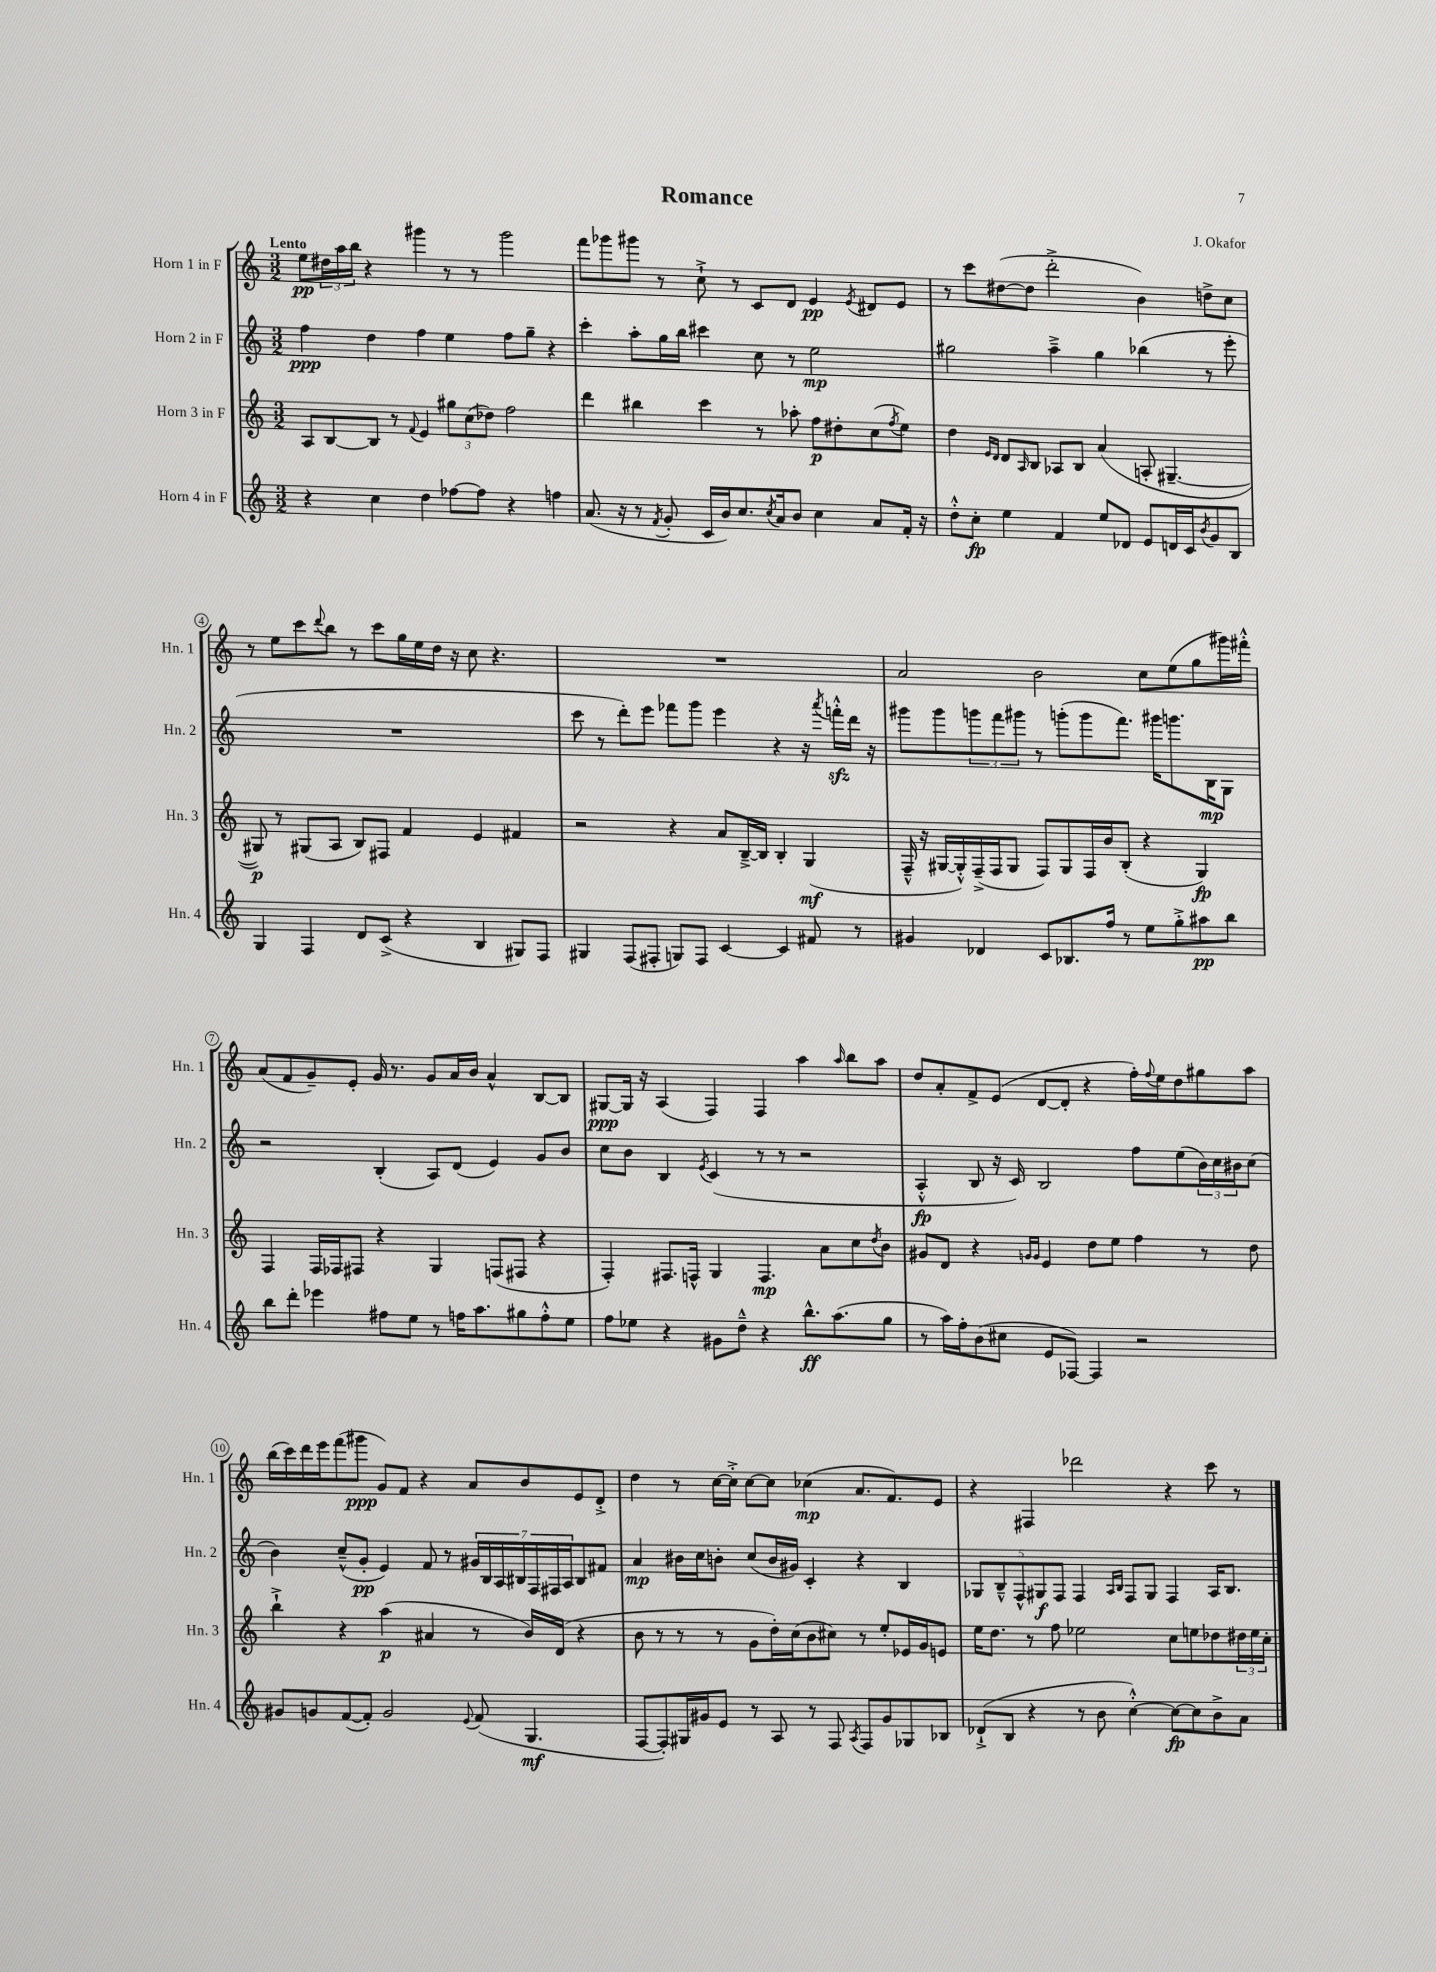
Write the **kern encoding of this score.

**kern	**dynam	**kern	**dynam	**kern	**dynam	**kern	**dynam
*part4	*part4	*part3	*part3	*part2	*part2	*part1	*part1
*staff4	*staff4	*staff3	*staff3	*staff2	*staff2	*staff1	*staff1
*I"Horn 4 in F	*	*I"Horn 3 in F	*	*I"Horn 2 in F	*	*I"Horn 1 in F	*
*I'Hn. 4	*	*I'Hn. 3	*	*I'Hn. 2	*	*I'Hn. 1	*
*clefG2	*	*clefG2	*	*clefG2	*	*clefG2	*
*k[]	*	*k[]	*	*k[]	*	*k[]	*
*M3/2	*	*M3/2	*	*M3/2	*	*M3/2	*
=1	=1	=1	=1	=1	=1	=1	=1
!	!	!	!	!	!	!LO:TX:a:B:t=Lento	!
4r	.	8A/L	.	4ff\	ppp	8ee\L	pp
.	.	[8B/	.	.	.	24dd#X\L	.
.	.	.	.	.	.	24aa\	.
.	.	.	.	.	.	24bb\JJ	.
4cc\	.	8B/J]	.	4dd\	.	4r	.
.	.	8r	.	.	.	.	.
.	.	8qqf/	.	.	.	.	.
4dd\	.	4e/	.	4ff\	.	4ggg#X\	.
[8ff-X\L	.	12gg#X\L	.	4ee\	.	8r	.
.	.	(12cc\	.	.	.	.	.
8ff-\J]	.	.	.	.	.	8r	.
.	.	12dd-X\J)	.	.	.	.	.
4r	.	2ff\	.	8ff\L	.	2ggg#\	.
.	.	.	.	8gg~\J	.	.	.
4ffn\	.	.	.	4r	.	.	.
=2	=2	=2	=2	=2	=2	=2	=2
(8.a/	.	4ddd\	.	4ccc'\	.	8fff\L	.
.	.	.	.	.	.	8ggg-X\	.
16r	.	.	.	.	.	.	.
8r	.	4bb#X\	.	8aa'\L	.	8ggg#X\J	.
8qf/	.	.	.	.	.	.	.
8g'/	.	.	.	16gg\L	.	8r	.
.	.	.	.	16bb\JJ	.	.	.
16c/LL	.	4ccc\	.	4ccc#X\	.	8cc`^\	.
16b/J)	.	.	.	.	.	.	.
8.cc/	.	.	.	.	.	8r	.
.	.	8r	.	8cc\	.	8c/L	.
8qcc/	.	.	.	.	.	.	.
16a/k	.	.	.	.	.	.	.
8b/J	.	8aa-X'\	.	8r	.	8d/J	.
4cc\	.	8ff\L	p	2ee\	mp	4e/	pp
.	.	8dd#X'\	.	.	.	.	.
.	.	.	.	.	.	8qe/	.
8a/L	.	(8cc\	.	.	.	8d#X/L	.
.	.	8qff/	.	.	.	.	.
16f'/Jk	.	8ee\J)	.	.	.	8e/J	.
16r	.	.	.	.	.	.	.
=3	=3	=3	=3	=3	=3	=3	=3
8dd'^^\L	.	4dd\	.	2gg#X\	.	8r	.
8cc'\J	fp	.	.	.	.	8ccc\L	.
.	.	16qqe/LL	.	.	.	.	.
.	.	16qqd/JJ	.	.	.	.	.
4ee\	.	8d/L	.	.	.	([8dd#X\	.
.	.	16qqA/	.	.	.	.	.
.	.	8B/J	.	.	.	8dd#\J]	.
4f/	.	8A-X/L	.	4aa~^\	.	2ddd'^\	.
.	.	8B/J	.	.	.	.	.
8ee/L	.	(4a/	.	4gg#\	.	.	.
8d-X/J	.	.	.	.	.	.	.
8e/L	.	8An'/	.	(4bb-X\	.	4b\)	.
16dn/L	.	[4.G#X~/	.	.	.	.	.
16c/J	.	.	.	.	.	.	.
8qb/	.	.	.	.	.	.	.
8g/	.	.	.	8r	.	8ddn^\L	.
8B/J	.	.	.	8eee'\	.	8cc\J	.
!!LO:LB:g=z
=4	=4	=4	=4	=4	=4	=4	=4
4G/	.	8G#X/])	p	1.r	.	8r	.
.	.	8r	.	.	.	8ee\L	.
4F/	.	(8G#X/L	.	.	.	8ccc\	.
.	.	.	.	.	.	8qqddd/	.
.	.	8A/J	.	.	.	8bb\J	.
8d/L	.	8B/L)	.	.	.	8r	.
(8c^/J	.	8F#X/J	.	.	.	8ccc\L	.
4r	.	4f/	.	.	.	16gg\L	.
.	.	.	.	.	.	16ee\	.
.	.	.	.	.	.	16dd\JJ	.
.	.	.	.	.	.	16r	.
4B/	.	4e/	.	.	.	8cc\	.
.	.	.	.	.	.	4.r	.
8G#X/L)	.	4f#X/	.	.	.	.	.
8F/J	.	.	.	.	.	.	.
=5	=5	=5	=5	=5	=5	=5	=5
4G#X/	.	2r	.	8ccc\	.	1.r	.
.	.	.	.	8r	.	.	.
(8F/L	.	.	.	8ddd'\L)	.	.	.
8F#X'/J	.	.	.	8eee\J	.	.	.
8Gn/L)	.	4r	.	8fff-X\L	.	.	.
8F#/J	.	.	.	8ggg\J	.	.	.
[4c/	.	8a/L	.	4eee\	.	.	.
.	.	[16B~^/L	.	.	.	.	.
.	.	16B/JJ]	.	.	.	.	.
4c/]	.	4B'/	.	4r	.	.	.
8f#X/	.	(4G/	mf	16r	.	.	.
.	.	.	.	8qaaa/	.	.	.
.	.	.	.	16fffnzz'^^\LL	.	.	.
8r	.	.	.	16ddd\JJ	.	.	.
.	.	.	.	16r	.	.	.
=6	=6	=6	=6	=6	=6	=6	=6
4g#X/	.	16F~^^/	.	8ggg#X\L	.	2a/	.
.	.	16r	.	.	.	.	.
.	.	[16G#X/LL	.	8ggg#\	.	.	.
.	.	16G#'^^/])	.	.	.	.	.
4d-X/	.	(16F~^/	.	12gggn\	.	.	.
.	.	16F/J	.	.	.	.	.
.	.	.	.	12fff\	.	.	.
.	.	8G#/J	.	.	.	.	.
.	.	.	.	12ggg#X\J	.	.	.
8c/L	.	8F/L)	.	8r	.	2b\	.
8.B-X/	.	8G#/	.	(8gggn'\L	.	.	.
.	.	16F/L	.	8ggg\	.	.	.
16ff/Jk	.	16b/J	.	.	.	.	.
8r	.	(8B'/J	.	8.fff\J)	.	.	.
8ee\L	.	4r	.	.	.	8cc\L	.
.	.	.	.	16ggg#X\KL	.	.	.
8gg'^\	.	.	.	8.gggn\	.	(8ee\	.
8aa#X\	pp	4G#/)	fp	.	.	8gg\	.
.	.	.	.	16B\K	mp	.	.
8bb\J	.	.	.	8G\J	.	16ggg#X\L)	.
.	.	.	.	.	.	16fff#X'^^\JJ	.
!!LO:LB:g=z
=7	=7	=7	=7	=7	=7	=7	=7
8bb\L	.	4F/	.	2r	.	(8a/L	.
8ddd'\J	.	.	.	.	.	8f/	.
4eee-X\	.	16F/LL	.	.	.	8g~/)	.
.	.	16F-X/J	.	.	.	.	.
.	.	8F#X/J	.	.	.	8e'/J	.
8ff#X\L	.	4r	.	(4B'/	.	16g/	.
.	.	.	.	.	.	8.r	.
8ee\J	.	.	.	.	.	.	.
8r	.	4G/	.	8A/L)	.	8g/L	.
16ffn\KL	.	.	.	(8d/J	.	16a/L	.
8.aa\	.	.	.	.	.	16b/JJ	.
.	.	(8Fn/L	.	4e/)	.	4a^^/	.
8gg#X\	.	8F#X/J	.	.	.	.	.
8ff'^^\	.	4r	.	8g/L	.	[8B/L	.
8ee\J	.	.	.	8b/J	.	8B/J]	.
=8	=8	=8	=8	=8	=8	=8	=8
8ff\L	.	4F'/)	.	8cc\L	.	[8G#X/L	ppp
8ee-X\J	.	.	.	8b\J	.	16G#/Jk]	.
.	.	.	.	.	.	16r	.
4r	.	8.F#X/L	.	4B/	.	(4A/	.
.	.	16Fn^^/Jk	.	.	.	.	.
.	.	.	.	8qe/	.	.	.
8g#X\L	.	4G/	.	(4c/	.	4F/)	.
8dd~^^\J	.	.	.	.	.	.	.
4r	.	4.F/	mp	8r	.	4F/	.
.	.	.	.	8r	.	.	.
8.bb^^\L	ff	.	.	2r	.	4aa\	.
.	.	8a\L	.	.	.	.	.
(8.aa\	.	.	.	.	.	.	.
.	.	.	.	.	.	16qqaa/	.
.	.	8cc\	.	.	.	8bb\L	.
.	.	8qdd/	.	.	.	.	.
8gg\J	.	8b\J	.	.	.	8aa\J	.
=9	=9	=9	=9	=9	=9	=9	=9
8r	.	8g#X/L	.	4A'^^/	fp	8dd/L	.
16aa\LL)	.	8d/J	.	.	.	8a'/	.
16ff'\J	.	.	.	.	.	.	.
(8b\	.	4r	.	8B/	.	8f^/	.
8cc#X\J	.	.	.	16r	.	(8e/J	.
.	.	.	.	16c/)	.	.	.
.	.	16qqgn/LL	.	.	.	.	.
.	.	16qqg/JJ	.	.	.	.	.
8e/L	.	4e/	.	2B/	.	[8d/L	.
[8F-X/J)	.	.	.	.	.	8d'/J]	.
4F-/]	.	8dd\L	.	.	.	4r	.
.	.	8ee\J	.	.	.	.	.
2r	.	4ff\	.	8ff\L	.	16ff'\LL)	.
.	.	.	.	.	.	8qqff/	.
.	.	.	.	.	.	16ee\J	.
.	.	.	.	(8ee\	.	8dd\	.
.	.	8r	.	24b\L)	.	8gg#X\	.
.	.	.	.	24cc\	.	.	.
.	.	.	.	24b#X\J	.	.	.
.	.	8dd\	.	(8cc\J	.	8aa\J	.
!!LO:LB:g=z
=10	=10	=10	=10	=10	=10	=10	=10
8g#X/L	.	4bb`^\	.	4b\)	.	(16bb\LL	.
.	.	.	.	.	.	16ccc\)	.
8gn/	.	.	.	.	.	16ddd\	.
.	.	.	.	.	.	16eee\J	.
([8f/	.	4r	.	(8cc~^^/L	.	(8fff\	.
8f'/J])	.	.	.	8g'/J	pp	8ggg#X\J	ppp
2g/	.	(4aa\	p	4e/)	.	8g/L)	.
.	.	.	.	.	.	8f/J	.
.	.	4a#X/	.	8f/	.	4r	.
.	.	.	.	8r	.	.	.
8qqe/	.	.	.	.	.	.	.
(8f/	.	8r	.	28g#X/LL	.	8a/L	.
.	.	.	.	28B/	.	.	.
.	.	.	.	28A/	.	.	.
.	.	.	.	28B#X/	.	.	.
4.G/	mf	16b/LL)	.	.	.	8b/	.
.	.	.	.	28F/	.	.	.
.	.	.	.	28F#X/	.	.	.
.	.	(16d/JJ	.	.	.	.	.
.	.	.	.	28A/J	.	.	.
.	.	4r	.	8B#/	.	8e/	.
.	.	.	.	8f#X/J	.	8d'^/J	.
=11	=11	=11	=11	=11	=11	=11	=11
[8F/L	.	8b\	.	4a/	mp	4dd\	.
8F'/])	.	8r	.	.	.	.	.
16G#X/L	.	8r	.	16b#X\LL	.	8r	.
16g#X/J	.	.	.	16cc\J	.	.	.
8e/J	.	8r	.	8bn'\J	.	[16cc\LL	.
.	.	.	.	.	.	16cc'^\JJ]	.
8r	.	8g\L	.	(8cc/L	.	[8cc\L	.
8A/	.	16dd'\L)	.	16b/L	.	8cc\J]	.
.	.	(16cc\J	.	16g#X/JJ)	.	.	.
8r	.	8b\	.	4c'/	.	(4cc-X\	mp
8F/	.	8cc#X\J)	.	.	.	.	.
8qA/	.	.	.	.	.	.	.
8F/L	.	8r	.	4r	.	8.a/L	.
8g#/	.	8ee'/L	.	.	.	.	.
.	.	.	.	.	.	8.f/)	.
8G-X/	.	16e-X/L	.	4B/	.	.	.
.	.	16g/J	.	.	.	.	.
8B-X/J	.	8en/J	.	.	.	8e/J	.
=12	=12	=12	=12	=12	=12	=12	=12
(8d-X`^/L	.	16ee\KL	.	10G-X/L	.	4r	.
.	.	8.dd\J	.	.	.	.	.
.	.	.	.	10B~^^/	.	.	.
8B/J	.	.	.	.	.	.	.
.	.	.	.	10F^^/	.	.	.
4r	.	8r	.	.	.	4F#X/	.
.	.	.	.	10G#X/	f	.	.
.	.	8ff\	.	.	.	.	.
.	.	.	.	10F/J	.	.	.
8r	.	2ee-X\	.	4F/	.	2ddd-X\	.
8b\	.	.	.	.	.	.	.
.	.	.	.	16qqA/LL	.	.	.
.	.	.	.	16qqB/JJ	.	.	.
[4cc'^^\)	.	.	.	8F/L	.	.	.
.	.	.	.	8G#/J	.	.	.
8cc\L_	fp	8cc\L	.	4F/	.	4r	.
8cc\]	.	8een\	.	.	.	.	.
8b^\	.	8dd-X\	.	16A/KL	.	8ccc\	.
.	.	.	.	8.B/J	.	.	.
8a\J	.	24dd#X\L	.	.	.	8r	.
.	.	24ee\	.	.	.	.	.
.	.	24cc'\JJ	.	.	.	.	.
==	==	==	==	==	==	==	==
*-	*-	*-	*-	*-	*-	*-	*-
